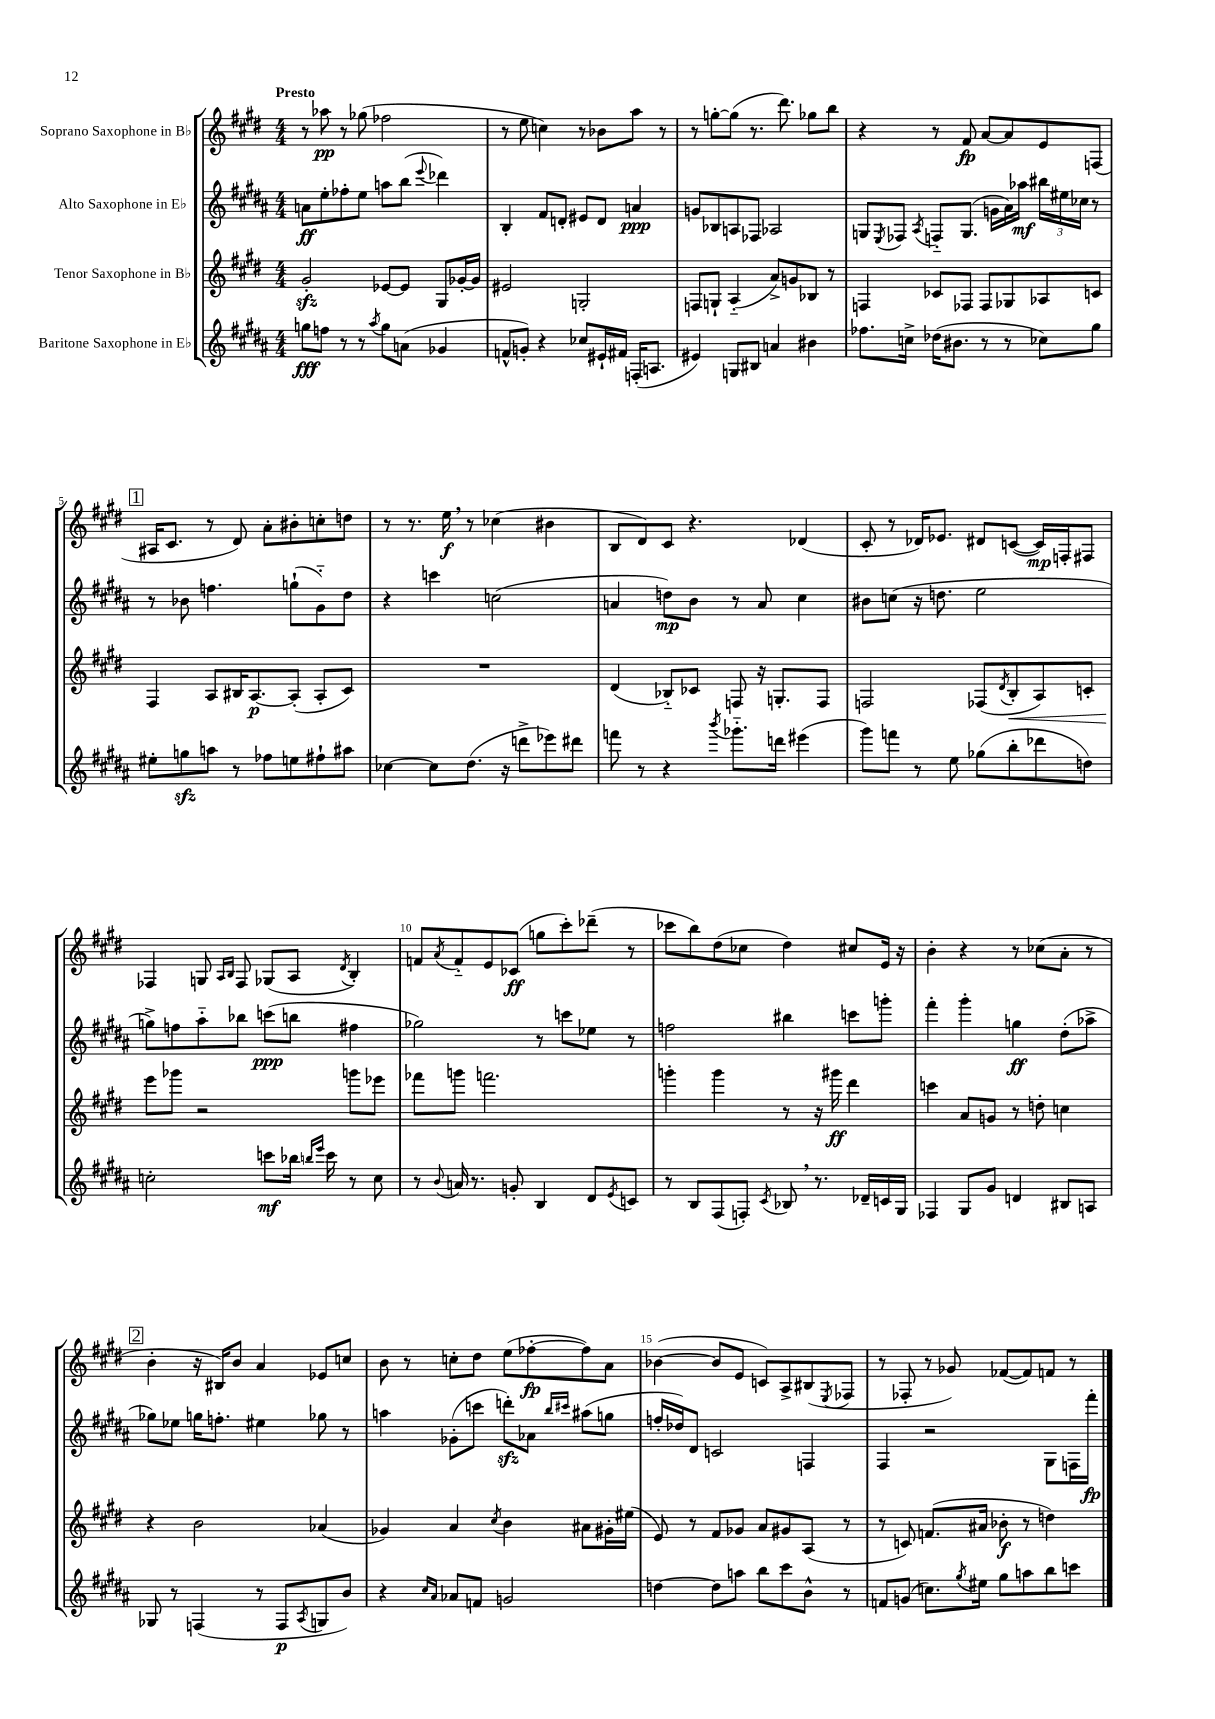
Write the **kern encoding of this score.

**kern	**dynam	**kern	**dynam	**kern	**dynam	**kern	**dynam
*part4	*part4	*part3	*part3	*part2	*part2	*part1	*part1
*staff4	*staff4	*staff3	*staff3	*staff2	*staff2	*staff1	*staff1
*I"Baritone Saxophone in E♭	*	*I"Tenor Saxophone in B♭	*	*I"Alto Saxophone in E♭	*	*I"Soprano Saxophone in B♭	*
*clefG2	*	*clefG2	*	*clefG2	*	*clefG2	*
*k[f#c#g#d#a#]	*	*k[f#c#g#d#]	*	*k[f#c#g#d#a#]	*	*k[f#c#g#d#]	*
*M4/4	*	*M4/4	*	*M4/4	*	*M4/4	*
=1	=1	=1	=1	=1	=1	=1	=1
!	!	!	!	!	!	!LO:TX:a:B:t=Presto	!
8ggn\L	fff	2g#zz'/	.	8an\L	ff	8r	.
8ffn\J	.	.	.	8ee'\	.	8aa-X\	pp
8r	.	.	.	8ff-X'\	.	8r	.
8r	.	.	.	8ee\J	.	(8gg-X\	.
8qaa#/	.	.	.	.	.	.	.
8gg\L	.	[8e-X/L	.	8aan\L	.	2ff-X\	.
(8an\J	.	8e-/J]	.	(8bb\J	.	.	.
.	.	.	.	8qqeee/	.	.	.
4g-X/	.	8G#/L	.	4ddd-X\)	.	.	.
.	.	[16g-X'/L	.	.	.	.	.
.	.	16g-/JJ]	.	.	.	.	.
=2	=2	=2	=2	=2	=2	=2	=2
8fn^^/L	.	2e#X/	.	4B'/	.	8r	.
8gn'/J)	.	.	.	.	.	8ee\	.
4r	.	.	.	8f#/L	.	4ccn\)	.
.	.	.	.	8dn'/J	.	.	.
8cc-X/L	.	2Gn'/	.	8e#X/L	.	8r	.
16e#X`/L	.	.	.	8d/J	.	8b-X\L	.
16f#X/JJ	.	.	.	.	.	.	.
(16Fn'/KL	.	.	.	4an/	ppp	8aa\J	.
8.An/J	.	.	.	.	.	.	.
.	.	.	.	.	.	8r	.
=3	=3	=3	=3	=3	=3	=3	=3
4e#X/)	.	8Fn/L	.	8gn/L	.	8r	.
.	.	8Gn`/J	.	8B-X/	.	[8ggn'\L	.
8Gn/L	.	(4A/	.	8An/	.	(8gg\J]	.
8B#X/J	.	.	.	8F-X/J	.	8.r	.
4an/	.	8a^/L)	.	2A-X/	.	.	.
.	.	.	.	.	.	8.ddd#\)	.
.	.	8gn/	.	.	.	.	.
4b#X\	.	8B-X/J	.	.	.	8gg-X\L	.
.	.	8r	.	.	.	8bb\J	.
=4	=4	=4	=4	=4	=4	=4	=4
8.ff-X\L	.	4Fn/	.	8Gn/L	.	4r	.
.	.	.	.	8qE/	.	.	.
.	.	.	.	8F-X/J	.	.	.
16ccn^\Jk	.	.	.	.	.	.	.
.	.	.	.	8qA#/	.	.	.
(16dd-X\KL	.	8c-X/L	.	8Fn/L	.	8r	.
8.b#X\J	.	.	.	.	.	.	.
.	.	8F-X/J	.	(8.G/J	.	8f#/	fp
8r	.	8F-/L	.	.	.	[8a/L	.
.	.	.	.	16gn\LL	.	.	.
8r	.	8G-X/	.	16a#\)	.	8a/]	.
.	.	.	.	16aa-X\JJ	mf	.	.
8cc-X\L)	.	8A-X/	.	24bb#X\LL	.	8e/	.
.	.	.	.	24ee#X\	.	.	.
.	.	.	.	24cc-X\JJ	.	.	.
8gg#\J	.	8cn/J	.	8r	.	(8Fn/J	.
!!LO:LB:g=z
!!LO:REH:place=s1:t=1
=5	=5	=5	=5	=5	=5	=5	=5
8ee#X'\L	.	4F#/	.	8r	.	16A#X/KL	.
.	.	.	.	.	.	8.c#/J	.
8ggnzz\	.	.	.	8b-X\	.	.	.
8aan\J	.	8A/L	.	4.ffn\	.	8r	.
8r	.	16B#X/K	.	.	.	8d#/)	.
.	.	[8.A/	p	.	.	.	.
8ff-X\L	.	.	.	.	.	8a'\L	.
8een\	.	(8A'/J]	.	(8ggn`\L	.	8b#X'\	.
8ff#X`\	.	8A'/L	.	8g#\)	.	8ccn'\	.
8aa#X\J	.	8c#/J)	.	8dd#\J	.	8ddn\J	.
=6	=6	=6	=6	=6	=6	=6	=6
[4cc-X\	.	1r	.	4r	.	8r	.
.	.	.	.	.	.	8.r	.
8cc-\L]	.	.	.	4cccn\	.	.	.
.	.	.	.	.	.	16ee,\	f
(8.dd#\J	.	.	.	.	.	8r	.
.	.	.	.	(2ccn\	.	(4cc-X\	.
16r	.	.	.	.	.	.	.
8dddn^\L	.	.	.	.	.	.	.
8eee-X\)	.	.	.	.	.	4b#X\	.
8ddd#X\J	.	.	.	.	.	.	.
=7	=7	=7	=7	=7	=7	=7	=7
8fffn\	.	(4d#/	.	4an/	.	8B/L	.
8r	.	.	.	.	.	8d#/)	.
4r	.	8B-X/L)	.	8ddn\L)	mp	8c#/J	.
.	.	8c-X/J	.	8b\J	.	4.r	.
8qbbb/	.	.	.	.	.	.	.
8.ggg-X\L	.	8Fn/	.	8r	.	.	.
.	.	16r	.	8a/	.	.	.
16dddn\Jk	.	8.Gn'/L	.	.	.	.	.
(4eee#X\	.	.	.	4cc#\	.	(4d-X/	.
.	.	8F/J	.	.	.	.	.
=8	=8	=8	=8	=8	=8	=8	=8
8ggg#\L)	.	2Fn/	.	8b#X\L	.	8c#'/	.
8fffn\J	.	.	.	(8ccn\J	.	8r	.
8r	.	.	.	16r	.	16d-X/KL)	.
.	.	.	.	8.ddn\	.	8.e-X/J	.
8ee\	.	.	.	.	.	.	.
(8gg-X\L	.	(8F-X/L	.	2ee\	.	8d#X/L	.
.	.	8qd#/	.	.	.	.	.
!	!	!	!LO:HP:b	!	!	!	!
8bb'\	.	8B'/	<	.	.	([8cn/J	.
8ddd-X\	.	8A/)	.	.	.	16c/LL])	mp
.	.	.	.	.	.	16Fn'/J	.
8ddn\J)	.	8cn'/J	.	.	.	8F#X/J	.
!!LO:LB:g=z
=9	=9	=9	=9	=9	=9	=9	=9
2ccn'\	.	8eee\L	.	8ggn^\L)	.	4F-X/	.
.	.	8ggg-X\J	[	8ffn\	.	.	.
.	.	2r	.	8aa#\	.	8Gn/	.
.	.	.	.	.	.	16qqA/LL	.
.	.	.	.	.	.	16qqB/JJ	.
.	.	.	.	8bb-X\J	.	8F-/	.
8cccn\L	mf	.	.	(8cccn\L	ppp	(8G-X/L	.
16bb-X\Jk	.	.	.	8bbn\J	.	8A/J	.
16qqbbn/LL	.	.	.	.	.	.	.
16qqeee/JJ	.	.	.	.	.	.	.
16ccc\	.	.	.	.	.	.	.
.	.	.	.	.	.	8qd#/	.
8r	.	8gggn\L	.	4ff#X\	.	4B'/)	.
8cc\	.	8eee-X\J	.	.	.	.	.
=10	=10	=10	=10	=10	=10	=10	=10
8r	.	8fff-X\L	.	2gg-X\)	.	8fn/L	.
8qqb/	.	.	.	.	.	8qa/	.
16an/	.	8gggn\J	.	.	.	8f/	.
8.r	.	.	.	.	.	.	.
.	.	2.fffn\	.	.	.	8e/	.
8gn'/	.	.	.	.	.	(8c-X/J	ff
4B/	.	.	.	8r	.	8ggn\L	.
.	.	.	.	8cccn\L	.	8ccc#'\)	.
8d#/L	.	.	.	8ee-X\J	.	(8ddd-X~\J	.
8qe/	.	.	.	.	.	.	.
8cn/J	.	.	.	8r	.	8r	.
=11	=11	=11	=11	=11	=11	=11	=11
8r	.	4gggn'\	.	2ffn\	.	8ccc-X\L	.
8B/L	.	.	.	.	.	8bb\)	.
(8F#/	.	4ggg\	.	.	.	(8dd#\	.
8Fn'/J)	.	.	.	.	.	8cc-X\J	.
8qc#/	.	.	.	.	.	.	.
8B-X,/	.	8r	.	4bb#X\	.	4dd#\)	.
8.r	.	16r	.	.	.	.	.
.	.	16ggg#X\	ff	.	.	.	.
.	.	4ddd#\	.	8cccn\L	.	8cc#X/L	.
16d-X~/LL	.	.	.	.	.	.	.
16cn/	.	.	.	8gggn'\J	.	16e/Jk	.
16G#/JJ	.	.	.	.	.	16r	.
=12	=12	=12	=12	=12	=12	=12	=12
4F-X/	.	4cccn\	.	4fff#'\	.	4b'\	.
8G#/L	.	8a/L	.	4ggg#'\	.	4r	.
8g#/J	.	8gn/J	.	.	.	.	.
4dn/	.	8r	.	4ggn\	ff	8r	.
.	.	8ddn'\	.	.	.	(8cc-X\L	.
8B#X/L	.	4ccn\	.	(8dd#'\L	.	8a'\J	.
8An/J	.	.	.	8aa-X^\J	.	8r	.
!!LO:LB:g=z
!!LO:REH:place=s1:t=2
=13	=13	=13	=13	=13	=13	=13	=13
8G-X/	.	4r	.	8gg-X\L)	.	4b'\	.
8r	.	.	.	8ee-X\J	.	.	.
(4Fn/	.	2b\	.	16ggn\KL	.	16r	.
.	.	.	.	8.ffn'\J	.	16B#X/KL)	.
.	.	.	.	.	.	8b/J	.
8r	.	.	.	4ee#X\	.	4a/	.
8F/L	p	.	.	.	.	.	.
8qA#/	.	.	.	.	.	.	.
8Gn/	.	(4a-X/	.	8gg-X\	.	8e-X/L	.
8b/J)	.	.	.	8r	.	8ccn/J	.
=14	=14	=14	=14	=14	=14	=14	=14
4r	.	4g-X/)	.	4aan\	.	8b\	.
.	.	.	.	.	.	8r	.
16qqcc#/LL	.	.	.	.	.	.	.
16qqa#/JJ	.	.	.	.	.	.	.
8a-X/L	.	4a/	.	(8g-X'\L	.	8ccn'\L	.
8fn/J	.	.	.	8cccn\J	.	8dd#\J	.
.	.	8qcc#/	.	.	.	.	.
2gn/	.	4b\	.	8dddnzz'\L)	.	(8ee\L	.
.	.	.	.	8a-X\J	.	[8ff-X'\	fp
.	.	.	.	16qqbb/LL	.	.	.
.	.	.	.	16qqccc#X/JJ	.	.	.
.	.	8a#X\L	.	(8aa#X\L	.	8ff-\])	.
.	.	16g#X'\L	.	8ggn\J	.	8a\J	.
.	.	(16ee#X\JJ	.	.	.	.	.
=15	=15	=15	=15	=15	=15	=15	=15
[4ddn\	.	8e/)	.	16ffn'/LL	.	([4b-X\	.
.	.	.	.	16dd-X/J)	.	.	.
.	.	8r	.	8d#/J	.	.	.
8dd\L]	.	8f#/L	.	2cn/	.	8b-/L]	.
8aan\J	.	8g-X/J	.	.	.	8e/J	.
8bb\L	.	8a/L	.	.	.	8cn/L)	.
8ccc#\	.	8g#X/	.	.	.	8A^/	.
8b^^\J	.	(8A/J	.	4Fn/	.	(8B#X/	.
.	.	.	.	.	.	8qE/	.
8r	.	8r	.	.	.	8F-X/J	.
=16	=16	=16	=16	=16	=16	=16	=16
8fn/L	.	8r	.	4F#/	.	8r	.
(8gn/J	.	8cn/)	.	.	.	8F-X'/	.
8.ccn\L)	.	(8.fn/L	.	2r	.	8r	.
.	.	.	.	.	.	8g-X/)	.
8qgg#/	.	.	.	.	.	.	.
16ee#X\Jk	.	16a#X/Jk	.	.	.	.	.
8gg#\L	.	8b-X'\	f	.	.	([8f-X/L	.
8aan\	.	8r	.	.	.	8f-/])	.
8bb\	.	4ddn\)	.	8G#\L	.	8fn/J	.
8cccn\J	.	.	.	16Fn\L	.	8r	.
.	.	.	.	16fff#'\JJ	fp	.	.
==	==	==	==	==	==	==	==
*-	*-	*-	*-	*-	*-	*-	*-
